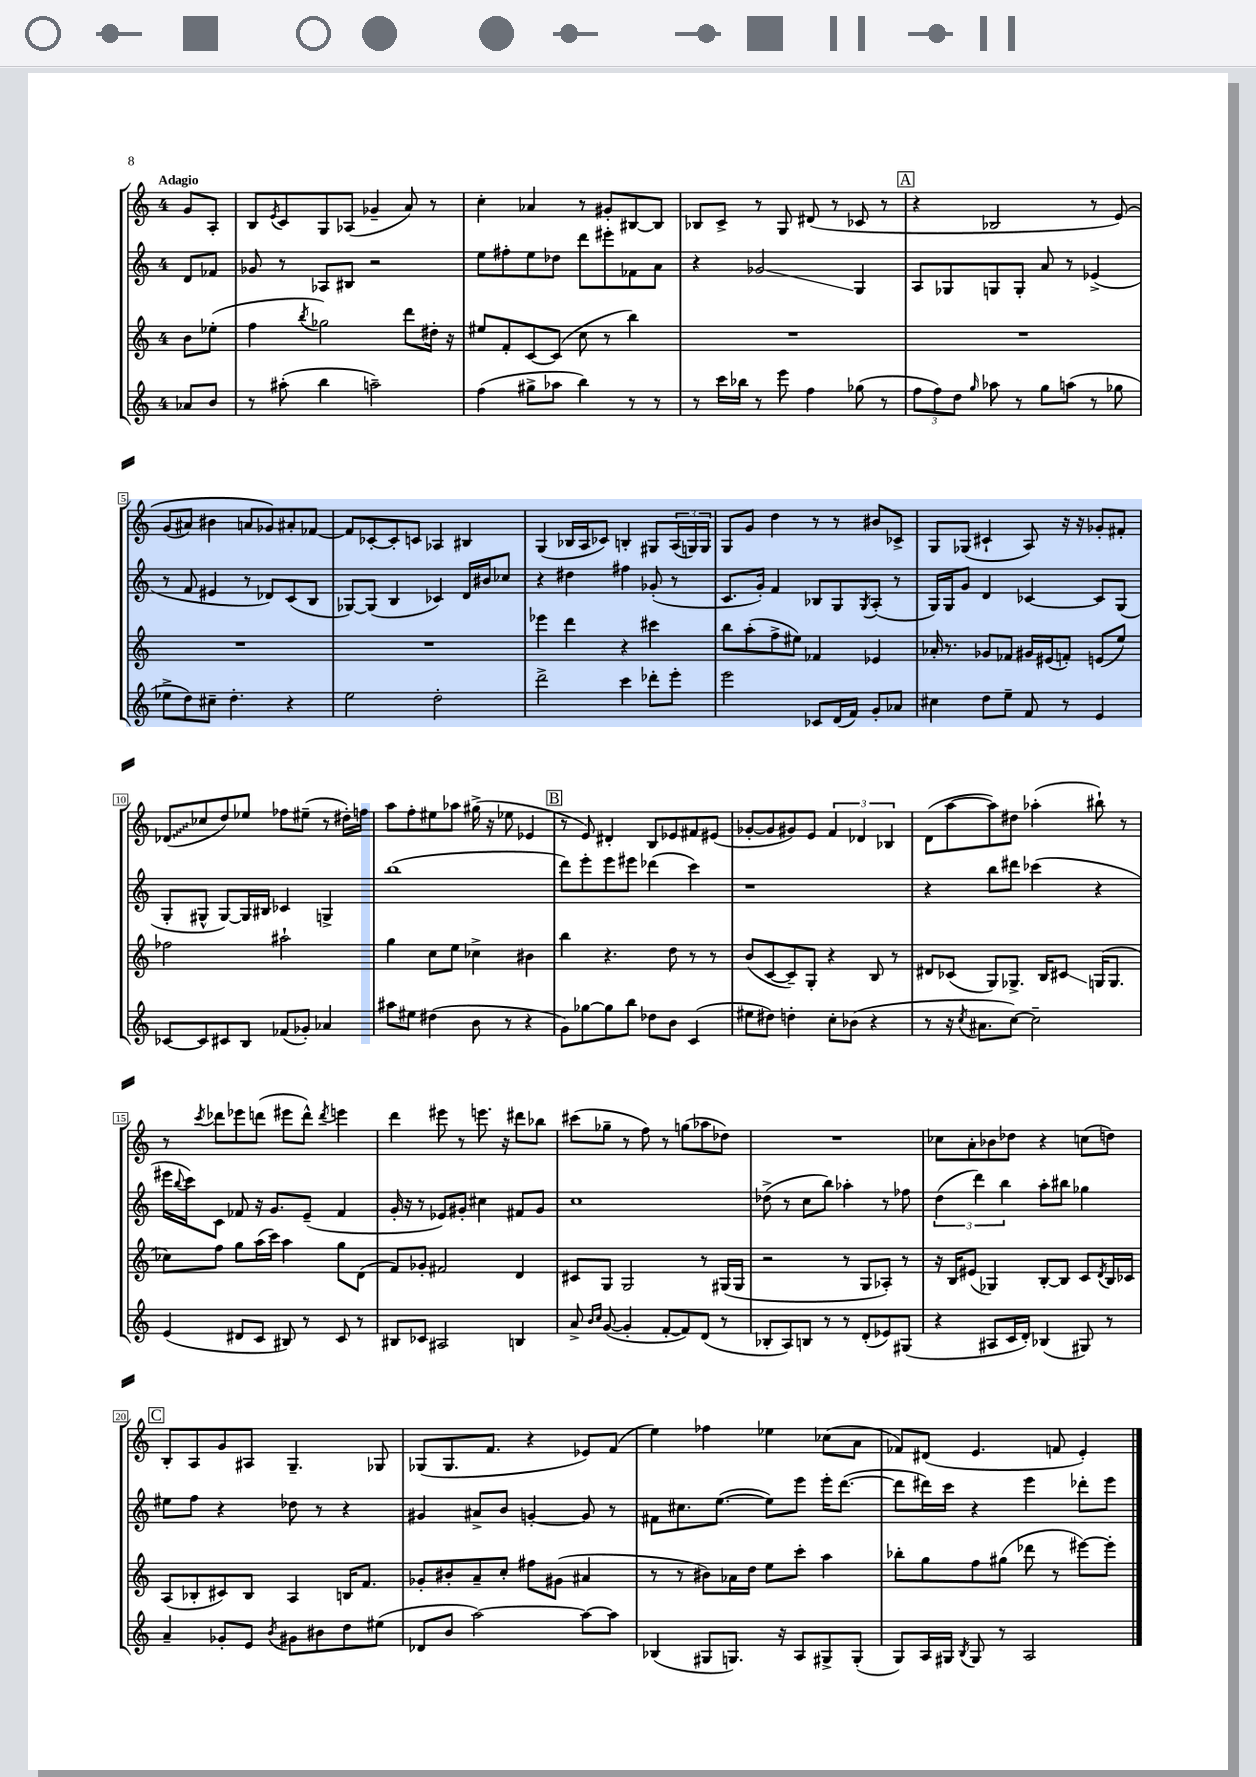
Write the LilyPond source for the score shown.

<<
\new StaffGroup <<
\new Staff = "s0" {
    \clef treble \key c \major \once \override Staff.TimeSignature.style = #'single-digit \time 4/4 \partial 4 \tempo "Adagio"
    g'8 a8-. |
    b8 \acciaccatura { e'8 } c'8 g8 aes8( ges'4-- a'8) r8 |
    c''4-. aes'4 r8 gis'8-. bis8~ bis8 |
    bes8 c'8-> r8 g8 dis'8( r8 ces'8 r8 |
    \mark \markup { \box "A" } r4 bes2 r8 e'8)\( |
    g'8( ais'8) bis'4 a'8 ges'8\) ais'8-. fes'8~ |
    fes'8 ces'8~-. ces'8-. c'8 aes4 bis4 |
    g4( bes16 a16 ces'8) b4-. gis8 \tuplet 3/2 { a16( g16) g16 } |
    g8 g'8 d''4 r8 r8 bis'8 ces'8-> |
    g8 ges8( cis'4-! a8) r16 r16 ges'8-. fis'8-. |
    \once \override Glissando.style = #'zigzag des'8\glissando( ces''8 d''8) ees''8 fes''8 eis''8--( r8 dis''16-.) f''16 |
    a''8 f''8-. eis''8 aes''8 gis''16->( r16 ees''8 ees'4 |
    \mark \markup { \box "B" } r8 e'8) dis'4-. b8 ees'8 fis'8 eis'8( |
    ges'8~-. ges'8 gis'8) e'8 \tuplet 3/2 { f'4 des'4 bes4 } |
    d'8( a''8~ a''8) dis''8 aes''4-.( bis''8-!) r8 |
    r8 \acciaccatura { c'''8 } des'''8 ees'''8 d'''8( eis'''8 d'''8-^) \acciaccatura { d'''8 } e'''4 |
    d'''4 eis'''8 r8 e'''8. r16 dis'''8 bes''8 |
    cis'''8( ges''8-- r8 f''8) r8 g''8( aes''8 des''8) |
    R1 |
    ces''8 a'8-. bes'8 des''8 r4 c''8( d''8) |
    \mark \markup { \box "C" } b8-. a8 g'8 ais8 g4.-- ges8 |
    ges8( ges8. f'8. r4 ees'8) f'8( |
    e''4) fes''4 ees''4 ces''8( a'8 |
    fes'8) dis'8( e'4. f'8 e'4-.) \bar "|." |
}
\new Staff = "s1" {
    \clef treble \key c \major \once \override Staff.TimeSignature.style = #'single-digit \time 4/4 \partial 4
    d'8 fes'8 |
    ges'8 r8 aes8 bis8 r2 |
    e''8 fis''8-. e''8 des''8 d'''8 eis'''8-. fes'8 a'8 |
    r4 ges'2\glissando g4 |
    \mark \markup { \box "A" } a8 ges8 g8 g8-. a'8 r8 ees'4->( |
    r8 f'8 eis'4 r8 des'8) c'8( b8 |
    ges8~) ges8( b4 ces'4) d'16 bis'16 ces''8 |
    r4 dis''4 fis''4 ges'8-.( r8 |
    c'8. g'16-.) f'4 bes8 g8 \acciaccatura { g8 } a8-.( r8 |
    g16) g16 g'8 d'4 ces'4~ ces'8 g8( |
    g8-. gis8-^ gis8~) gis16 bis16 ces'4 g4-> |
    b''1( |
    \mark \markup { \box "B" } d'''8) e'''8-. e'''8 eis'''8 des'''4( c'''4) |
    r1 |
    r4 b''8 dis'''8 ces'''4( r4 |
    eis'''16 \appoggiatura { b''8 } c'''16) c'8 fes'8 r16 g'8. e'8--( fes'4 |
    g'16-. r16 r8 ees'8) gis'8-. cis''4 fis'8 gis'8 |
    c''1 |
    des''8->( r8 c''8 b''8) aes''4-. r8 fes''8 |
    \tuplet 3/2 { d''4( d'''4) b''4 } a''8-. bis''8 ges''4 |
    \mark \markup { \box "C" } eis''8 f''8 r4 des''8 r8 r4 |
    gis'4 ais'8-> b'8 g'4~-. g'8 r8 |
    fis'8 cis''8. e''8.~( e''8) e'''8 e'''16-. d'''8.~( |
    d'''8 dis'''16) c'''16 r4 e'''4 des'''8-. e'''8 \bar "|." |
}
\new Staff = "s2" {
    \clef treble \key c \major \once \override Staff.TimeSignature.style = #'single-digit \time 4/4 \partial 4
    b'8 ees''8-.( |
    f''4 \acciaccatura { b''8 } ges''2) d'''8 dis''16-. r16 |
    eis''8 f'8-. c'8~ c'8( c''8 r8 b''4) |
    R1 |
    \mark \markup { \box "A" } R1 |
    R1 |
    R1 |
    ees'''4 d'''4 r4 cis'''4 |
    b''8 a''8-.( f''8-> eis''8) fes'4 ees'4 |
    aes'16-. r8. ges'8 fes'8 gis'16 eis'16( f'8-.) e'8( e''8) |
    fes''2 ais''2-! |
    g''4 c''8 e''8 ces''4-> bis'4 |
    \mark \markup { \box "B" } b''4 r4. d''8 r8 r8 |
    b'8( c'8~ c'8--) g8-. r4 b8 r8 |
    dis'8 ces'8( g8) ges8.-> b16 cis'8\glissando g16( g8. |
    ces''8) f''8 g''8 a''16( c'''16) a''4 g''8 d'8( |
    f'8) ges'8-. fis'2 d'4 |
    cis'8 g8 g2 r8 gis16( gis16 |
    r2 r8 g8 aes8-.) r8 |
    r16 b16 eis'8( ges4) b8~-. b8 c'8 \acciaccatura { d'8 } b16 ces'16 |
    \mark \markup { \box "C" } a8( bes8-. cis'8) bes8 a4 b16 f'8. |
    ges'8-. bis'8-. a'8-- c''8-. fis''8 gis'8( ais'4 |
    r8 r8 bis'8) aes'16 d''16 e''8 c'''8-. a''4 |
    bes''8-. g''8 f''8 gis''8( des'''8 r8 eis'''8~) eis'''8-. \bar "|." |
}
\new Staff = "s3" {
    \clef treble \key c \major \once \override Staff.TimeSignature.style = #'single-digit \time 4/4 \partial 4
    aes'8 b'8 |
    r8 ais''8-.( b''4 a''2--) |
    f''4( gis''8-> aes''8 b''4) r8 r8 |
    r8 c'''16 bes''16 r8 e'''8 f''4 ges''8( r8 |
    \mark \markup { \box "A" } \tuplet 3/2 { f''8 f''8) d''8 } \grace { g''16 } aes''8 r8 g''8 a''8( r8 ges''8 |
    ees''8-> d''8) cis''8-- d''4.-. r4 |
    e''2 d''2-. |
    d'''2-> c'''4 des'''8-. e'''8-. |
    e'''2 ces'8 d'16( f'16) g'8-. aes'8 |
    cis''4 d''8 e''8-- f'8 r8 e'4 |
    ces'8~ ces'8 cis'8 b8 fes'8( ges'8-.) aes'4 |
    ais''8 eis''8 dis''4( b'8 r8 r4 |
    \mark \markup { \box "B" } g'8) ges''8~ ges''8 b''8 des''8 b'8 c'4( |
    eis''8 dis''8) d''4-. c''8-. bes'8( r4 |
    r8 r16 \acciaccatura { c''8 } ais'8. c''8~) c''2-- |
    e'4( dis'8 c'8 bis8) r8 c'8 r8 |
    bis8 ces'8 ais2 b4 |
    a'8-> \grace { b'16 c''16 } g'8~( g'4-. f'8~-. f'8) d'8( r8 |
    bes8-. a8) b8 r8 r8 d'8-.( ees'8) gis8( |
    r4 ais8 c'16 d'16-.) bes4( gis8) r8 |
    \mark \markup { \box "C" } a'4-- ges'8-. e'8 \acciaccatura { b'8 } gis'8 bis'8 d''8 eis''8( |
    des'8 b'8 a''2~) a''8~ a''8 |
    bes4( gis8 g8.) r16 a8 gis8-> gis8-.( |
    g8) a16 gis16 \acciaccatura { b8 } gis8 r8 a2 \bar "|." |
}
>>
>>
\layout { \context { \Score \override BarNumber.stencil = #(make-stencil-boxer 0.1 0.3 ly:text-interface::print) } }
